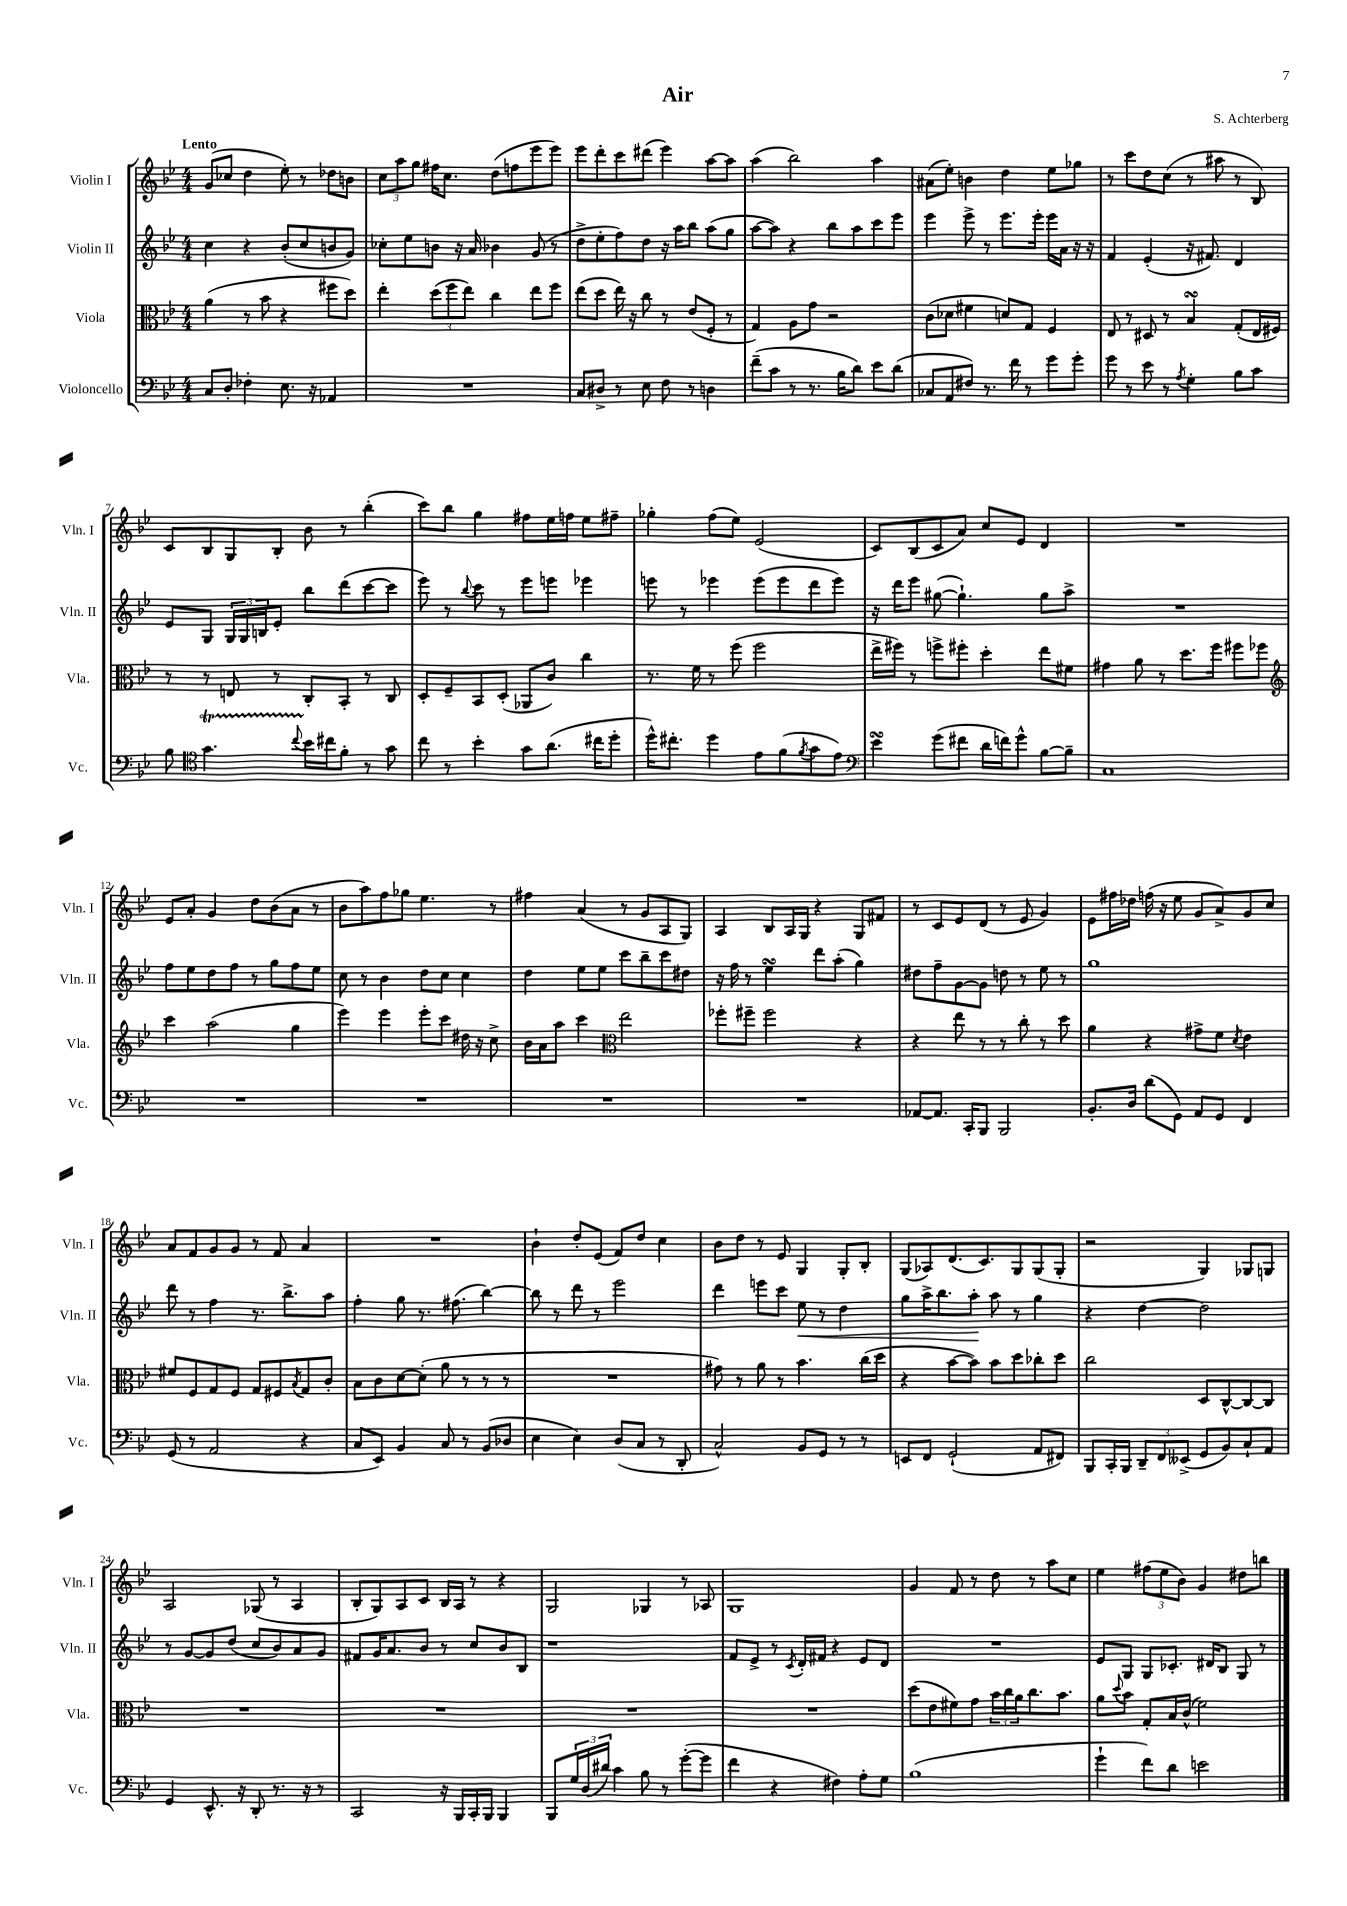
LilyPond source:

\header { title = "Air" composer = "S. Achterberg" }
<<
\new StaffGroup <<
\new Staff = "s0" \with { instrumentName = "Violin I" shortInstrumentName = "Vln. I" } {
    \clef treble \key bes \major \numericTimeSignature \time 4/4 \tempo "Lento"
    g'8( ces''8 d''4 ees''8-.) r8 des''8 b'8 |
    \tuplet 3/2 { c''8 a''8 g''8 } fis''16 c''8. d''8( f''8 ees'''8 ees'''8) |
    ees'''8 d'''8-. c'''8 dis'''8( ees'''4) a''8~ a''8 |
    a''4( bes''2) a''4 |
    ais'8( ees''8-.) b'4 d''4 ees''8 ges''8 |
    r8 c'''8 d''8 c''8( r8 ais''8 r8 bes8) |
    c'8 bes8 g8 bes8-. bes'8 r8 bes''4-.( |
    c'''8) bes''8 g''4 fis''8 ees''16 f''16 ees''8 fis''8-- |
    ges''4-. f''8( ees''8) ees'2( |
    c'8) bes8( c'8 a'8) c''8 ees'8 d'4 |
    R1 |
    ees'8 a'8-. g'4 d''8 bes'8( a'8 r8 |
    bes'8 a''8) f''8 ges''8 ees''4. r8 |
    fis''4 a'4( r8 g'8 a8 g8) |
    a4 bes8 a16 g16 r4 g8 fis'8 |
    r8 c'8 ees'8 d'8( r8 ees'8 g'4) |
    ees'8 fis''16 des''16 f''16( r16 ees''8 g'8 a'8->) g'8 c''8 |
    a'8 f'8 g'8 g'8 r8 f'8 a'4 |
    R1 |
    bes'4-! d''8-. ees'8( f'8) d''8 c''4 |
    bes'8 d''8 r8 ees'8 g4 g8-. bes8-. |
    g8( aes8) d'8.( c'8.) g8 g8( g8-. |
    r2 g4) ges8 g8 |
    a2 ges8( r8 a4 |
    bes8-. g8) a8 c'8 bes16 a16 r8 r4 |
    g2 ges4 r8 aes8 |
    g1 |
    g'4 f'8 r8 d''8 r8 a''8 c''8 |
    ees''4 \tuplet 3/2 { fis''8( ees''8 bes'8) } g'4 dis''8 b''8 \bar "|." |
}
\new Staff = "s1" \with { instrumentName = "Violin II" shortInstrumentName = "Vln. II" } {
    \clef treble \key bes \major \numericTimeSignature \time 4/4
    c''4 r4 bes'8-.( c''8 b'8 g'8) |
    ces''8-. ees''8 b'8 r16 a'16 bes'4 g'8( r8 |
    d''8-> ees''8-. f''8) d''8 r16 a''16 bes''8 a''8( g''8 |
    a''8~ a''8) r4 bes''8 a''8 c'''8 ees'''8 |
    ees'''4 ees'''8-> r8 ees'''8. ees'''16-. ees'''16 a'16 r16 r16 |
    f'4 ees'4-.( r16 fis'8.) d'4 |
    ees'8 g8 \tuplet 3/2 { g16 g16 b16 } ees'8-. bes''8 d'''8( c'''8~ c'''8 |
    ees'''8) r8 \appoggiatura { bes''8 } c'''8 r8 ees'''8 e'''8 ees'''4 |
    e'''8 r8 ees'''4 ees'''8( ees'''8 d'''8 ees'''8) |
    r16 d'''16 ees'''8 gis''8~( gis''4.-!) gis''8 a''8-> |
    R1 |
    f''8 ees''8 d''8 f''8 r8 g''8 f''8 ees''8 |
    c''8 r8 bes'4 d''8 c''8 c''4 |
    d''4 ees''8 ees''8 c'''8 bes''8-- c'''8 dis''8 |
    r16 f''16 r8 ees''4\turn d'''8 a''8-.( g''4) |
    dis''8 f''8-- g'8~ g'8 d''8 r8 ees''8 r8 |
    g''1 |
    d'''8 r8 f''4 r8. bes''8.-> a''8 |
    f''4-. g''8 r8. fis''8.( bes''4~) |
    bes''8 r8 d'''8 r8 ees'''2 |
    d'''4 e'''8 c'''8 ees''8\< r8 d''4 |
    g''8 a''16-> bes''8. a''8-.\! a''8 r8 g''4 |
    r4 d''4~ d''2 |
    r8 g'8~ g'8 d''8( c''8 bes'8) a'8 g'8 |
    fis'8 g'16 a'8. bes'8 r8 c''8 bes'8 bes8 |
    r1 |
    f'8 ees'8-> r8 \acciaccatura { c'8 } d'16-. fis'16 r4 ees'8 d'8 |
    R1 |
    ees'8 g8 g8 ces'8.-. dis'16 bes8 g8 r8 \bar "|." |
}
\new Staff = "s2" \with { instrumentName = "Viola" shortInstrumentName = "Vla." } {
    \clef alto \key bes \major \numericTimeSignature \time 4/4
    a'4( r8 bes'8 r4 fis''8 d''8) |
    ees''4-. \tuplet 3/2 { d''8( f''8 ees''8) } c''4 ees''8 f''8 |
    ees''8( d''8 ees''16) r16 c''8 r8 ees'8( f8-. r8 |
    g4) a8 g'8 r2 |
    c'8( des'8 fis'4 d'8) g8 f4 |
    ees8 r8 dis8 r8 bes4\turn g8-.( ees16 fis16) |
    r8 r8 e8 r8 c8-. bes,8-. r8 c8 |
    d8-. f8-- bes,8 d8-.( aes,8 c'8) c''4 |
    r8. f'16 r8 f''8( f''2 |
    ees''16-> fis''16) r8 f''8-> fis''8-. d''4-. ees''8 fis'8 |
    gis'4 a'8 r8 d''8. f''16 fis''8 fes''8 |
    \clef treble c'''4 a''2( g''4 |
    ees'''4) ees'''4 ees'''8-. c'''8 dis''16 r16 c''8-> |
    bes'16 a'16 a''8 c'''4 \clef alto ees''2 |
    fes''8-. fis''8-- fis''2 r4 |
    r4 ees''8 r8 r8 c''8-. r8 d''8 |
    a'4 r4 gis'8-> f'8 \acciaccatura { d'8 } ees'4 |
    fis'8 f8 g8 f8 g8 fis8 \acciaccatura { bes8 } g8 c'8-. |
    bes8 c'8 d'8~ d'8-.( a'8 r8 r8 r8 |
    R1 |
    gis'8) r8 a'8 r8 bes'4. c''16( d''16 |
    r4 bes'8~ bes'8) bes'8 d''8 ces''8-. d''8 |
    c''2 d8 c8~-^ c8~ c8 |
    R1 |
    R1 |
    R1 |
    R1 |
    d''8( ees'8 fis'8) g'8 \tuplet 3/2 { bes'16 c''16 a'16 } c''8. bes'8. |
    a'8 \appoggiatura { d''8 } bes'8 g8-. bes16 c'16-^( f'2) \bar "|." |
}
\new Staff = "s3" \with { instrumentName = "Violoncello" shortInstrumentName = "Vc." } {
    \clef bass \key bes \major \numericTimeSignature \time 4/4
    c8 d8-. fes4-. ees8. r16 aes,4 |
    R1 |
    c8 dis8-> r8 ees8 f8 r8 d4 |
    f'8--( c'8 r8 r8. bes16 d'8) ees'8 d'8( |
    ces8 a,8 fis8) r8. f'16 r8 g'8 g'8-. |
    g'8 r8 ees'8 r8 \acciaccatura { a8 } g4-. bes8 c'8 |
    bes8 \clef tenor g'4.\startTrillSpan \appoggiatura { c''8 } bes'16\stopTrillSpan cis''16 f'8-. r8 g'8 |
    c''8 r8 bes'4-. g'8 a'8.( cis''16 d''8-. |
    d''16-^) cis''8.-. d''4 ees'8 f'8( \acciaccatura { f'8 } g'8 ees'8) |
    \clef bass ees'4\turn g'8( fis'8 d'16 f'16) g'8-^ bes8~ bes8-- |
    c1 |
    R1 |
    R1 |
    R1 |
    R1 |
    aes,8~ aes,8. c,16-. bes,,8 bes,,2 |
    bes,8.-. d16 d'8( g,8) a,8 g,8 f,4 |
    g,8( r8 a,2 r4 |
    c8 ees,8) bes,4 c8 r8 bes,8( des8 |
    ees4 ees4) d8( c8 r8 d,8-. |
    c2-^) bes,8 g,8 r8 r8 |
    e,8 f,8 g,2-!( a,8 fis,8) |
    bes,,8 c,16-. bes,,16 \tuplet 3/2 { d,8-- f,8 eeses,8->( } g,8 bes,8) c8-! a,8 |
    g,4 ees,8.-^ r16 d,8-. r8. r16 r8 |
    c,2 r16 bes,,16 c,16-. bes,,16 bes,,4 |
    bes,,8 \tuplet 3/2 { g16 d16( dis'16) } c'4 bes8 r8 g'8~-.( g'8 |
    f'4 r4 fis4) a8-. g8 |
    bes1( |
    g'4-! f'8) d'8 e'2 \bar "|." |
}
>>
>>
